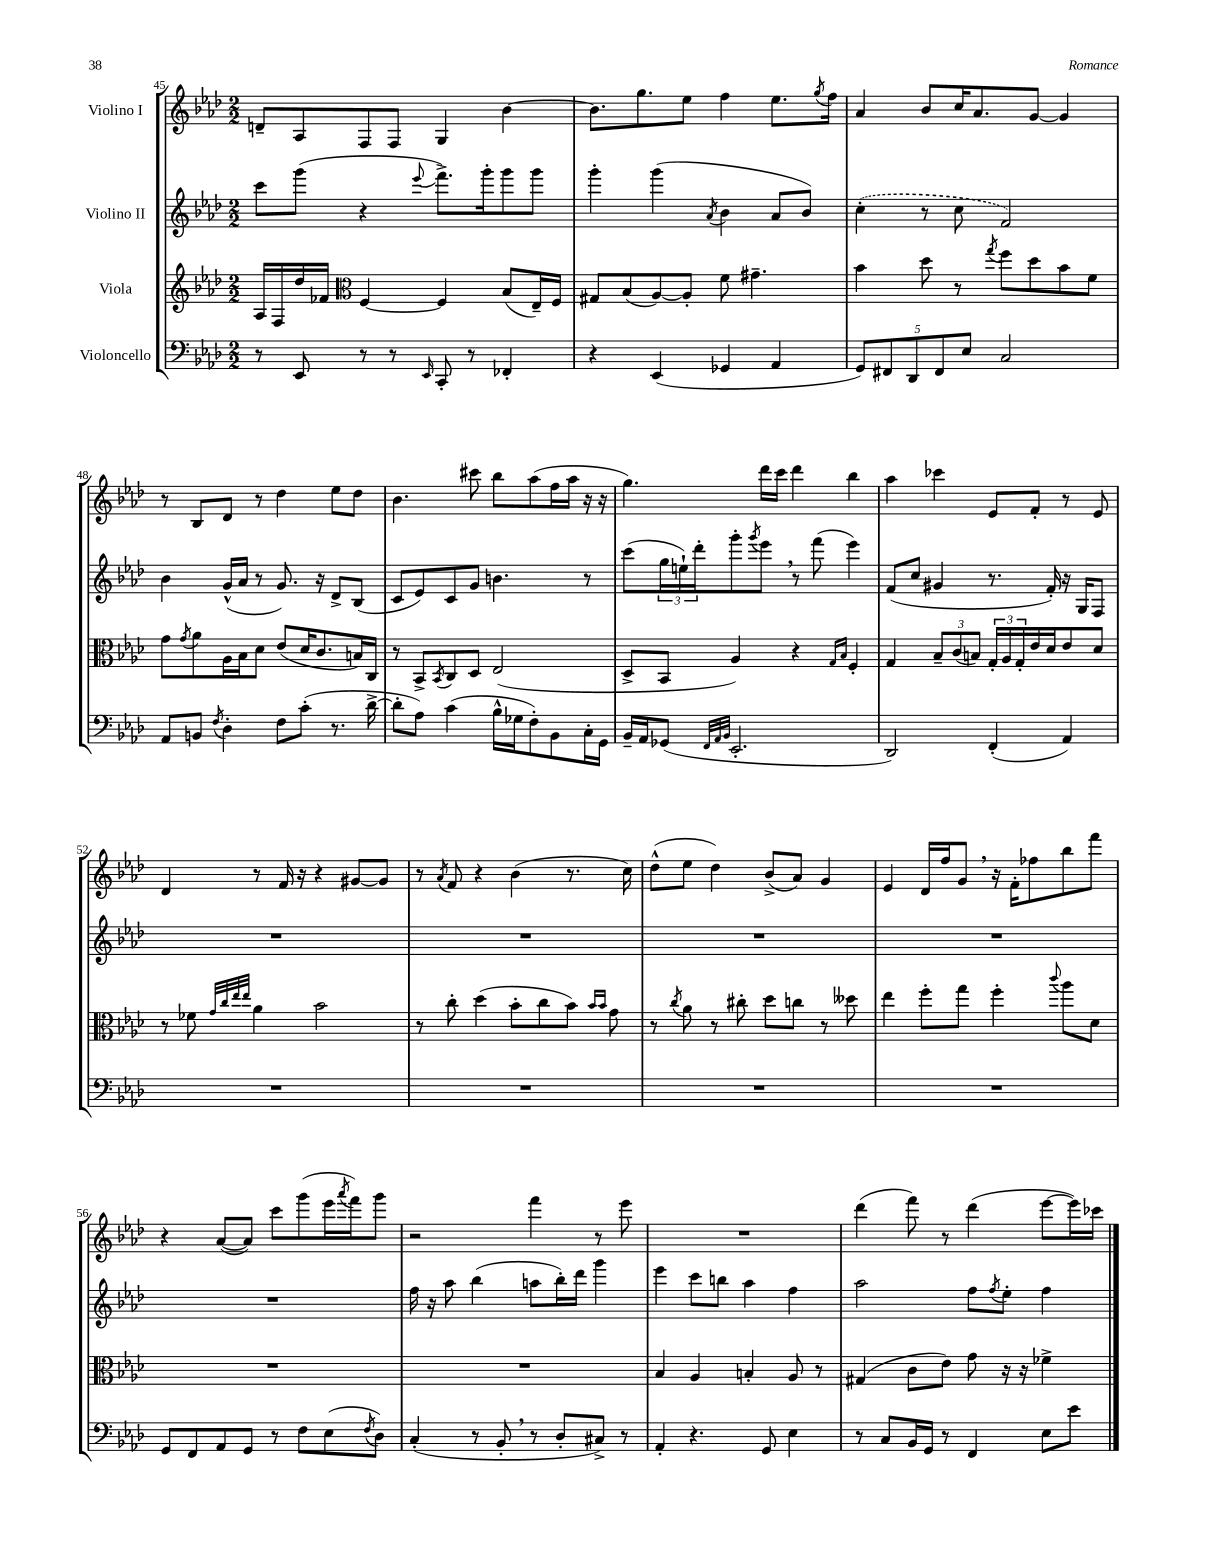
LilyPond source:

<<
\new StaffGroup <<
\new Staff = "s0" \with { instrumentName = "Violino I" } {
    \clef treble \key aes \major \numericTimeSignature \time 2/2
    d'8-- aes8 f8 f8 g4 bes'4~ |
    bes'8. g''8. ees''8 f''4 ees''8. \acciaccatura { g''8 } f''16 |
    aes'4 bes'8 c''16 aes'8. g'8~ g'4 |
    r8 bes8 des'8 r8 des''4 ees''8 des''8 |
    bes'4. cis'''8 bes''8 aes''8( f''16 aes''16 r16 r16 |
    g''4.) des'''16 c'''16 des'''4 bes''4 |
    aes''4 ces'''4 ees'8 f'8-. r8 ees'8 |
    des'4 r8 f'16 r16 r4 gis'8~ gis'8 |
    r8 \acciaccatura { aes'8 } f'8 r4 bes'4( r8. c''16) |
    des''8-^( ees''8 des''4) bes'8->( aes'8) g'4 |
    ees'4 des'16 f''16 g'8 \breathe r16 f'16-. fes''8 bes''8 f'''8 |
    r4 aes'8~( aes'8) c'''8 g'''8( ees'''16 \acciaccatura { aes'''8 } f'''16) g'''8 |
    r2 f'''4 r8 ees'''8 |
    R1 |
    des'''4( f'''8) r8 des'''4( ees'''8~ ees'''16) ces'''16 \bar "|." |
}
\new Staff = "s1" \with { instrumentName = "Violino II" } {
    \clef treble \key aes \major \numericTimeSignature \time 2/2
    c'''8 g'''8( r4 \appoggiatura { ees'''8 } f'''8.->) g'''16-. g'''8 g'''8 |
    g'''4-. g'''4( \acciaccatura { aes'8 } bes'4 aes'8 bes'8) |
    \once \slurDashed c''4-.( r8 c''8 f'2) |
    bes'4 g'16-^( aes'16 r8 g'8.) r16 des'8-> bes8( |
    c'8 ees'8) c'8 g'8 b'4. r8 |
    c'''8( \tuplet 3/2 { g''16 e''16-!) des'''16-. } g'''8-. \acciaccatura { g'''8 } ees'''8 \breathe r8 f'''8( ees'''4) |
    f'8( c''8 gis'4 r8. f'16-.) r16 g16 f8 |
    R1 |
    R1 |
    R1 |
    R1 |
    R1 |
    f''16 r16 aes''8 bes''4( a''8 bes''16-.) des'''16 g'''4 |
    ees'''4 c'''8 b''8 aes''4 f''4 |
    aes''2 f''8 \acciaccatura { f''8 } ees''8-. f''4 \bar "|." |
}
\new Staff = "s2" \with { instrumentName = "Viola" } {
    \clef treble \key aes \major \numericTimeSignature \time 2/2
    aes16 f16 des''16 fes'16 \clef alto f4~ f4 bes8( ees16--) f16 |
    gis8 bes8( aes8~) aes8-. f'8 gis'4.-- |
    bes'4 des''8 r8 \acciaccatura { g''8 } f''8 des''8 bes'8 f'8 |
    g'8 \acciaccatura { g'8 } aes'8 aes16 bes16 des'8 ees'8( des'16 c'8. b16) c16 |
    r8 bes,8-> \acciaccatura { bes,8 } c8 des8 ees2( |
    des8-> bes,8 aes4) r4 \grace { g16 bes16 } f4-. |
    g4 \tuplet 3/2 { bes8-- c'8( b8) } \tuplet 3/2 { g16-. aes16 g16-. } ees'16 des'16 ees'8 des'8 |
    r8 fes'8 \grace { g'32 c''32 ees''32 ees''32 } aes'4 bes'2 |
    r8 c''8-. des''4( bes'8-. c''8 bes'8) \grace { bes'16 bes'16 } g'8 |
    r8 \acciaccatura { c''8 } aes'8 r8 cis''8-. des''8 c''8 r8 deses''8 |
    ees''4 f''8-. g''8 f''4-. \appoggiatura { c'''8 } aes''8 des'8 |
    R1 |
    R1 |
    bes4 aes4 b4-. aes8 r8 |
    gis4( c'8 ees'8) g'8 r16 r16 fes'4-> \bar "|." |
}
\new Staff = "s3" \with { instrumentName = "Violoncello" } {
    \clef bass \key aes \major \numericTimeSignature \time 2/2
    r8 ees,8 r8 r8 \grace { ees,16 } c,8-. r8 fes,4-. |
    r4 ees,4( ges,4 aes,4 |
    \tuplet 5/4 { g,8) fis,8 des,8 fis,8 ees8 } c2 |
    aes,8 b,8 \acciaccatura { f8 } des4-. f8 c'8-.( r8. des'16~-> |
    des'8-. aes8) c'4( bes16-^ ges16 f8-.) bes,8 c16-. g,16 |
    bes,16-- aes,16 ges,8( \grace { f,32 aes,32 bes,32 } ees,2.-. |
    des,2) f,4-.( aes,4) |
    R1 |
    R1 |
    R1 |
    R1 |
    g,8 f,8 aes,8 g,8 r8 f8 ees8( \acciaccatura { f8 } des8) |
    c4-.( r8 bes,8-. \breathe r8 des8-. cis8->) r8 |
    aes,4-. r4. g,8 ees4 |
    r8 c8 bes,16 g,16 r8 f,4 ees8 ees'8 \bar "|." |
}
>>
>>
\layout { \context { \Score currentBarNumber = #45 } }
